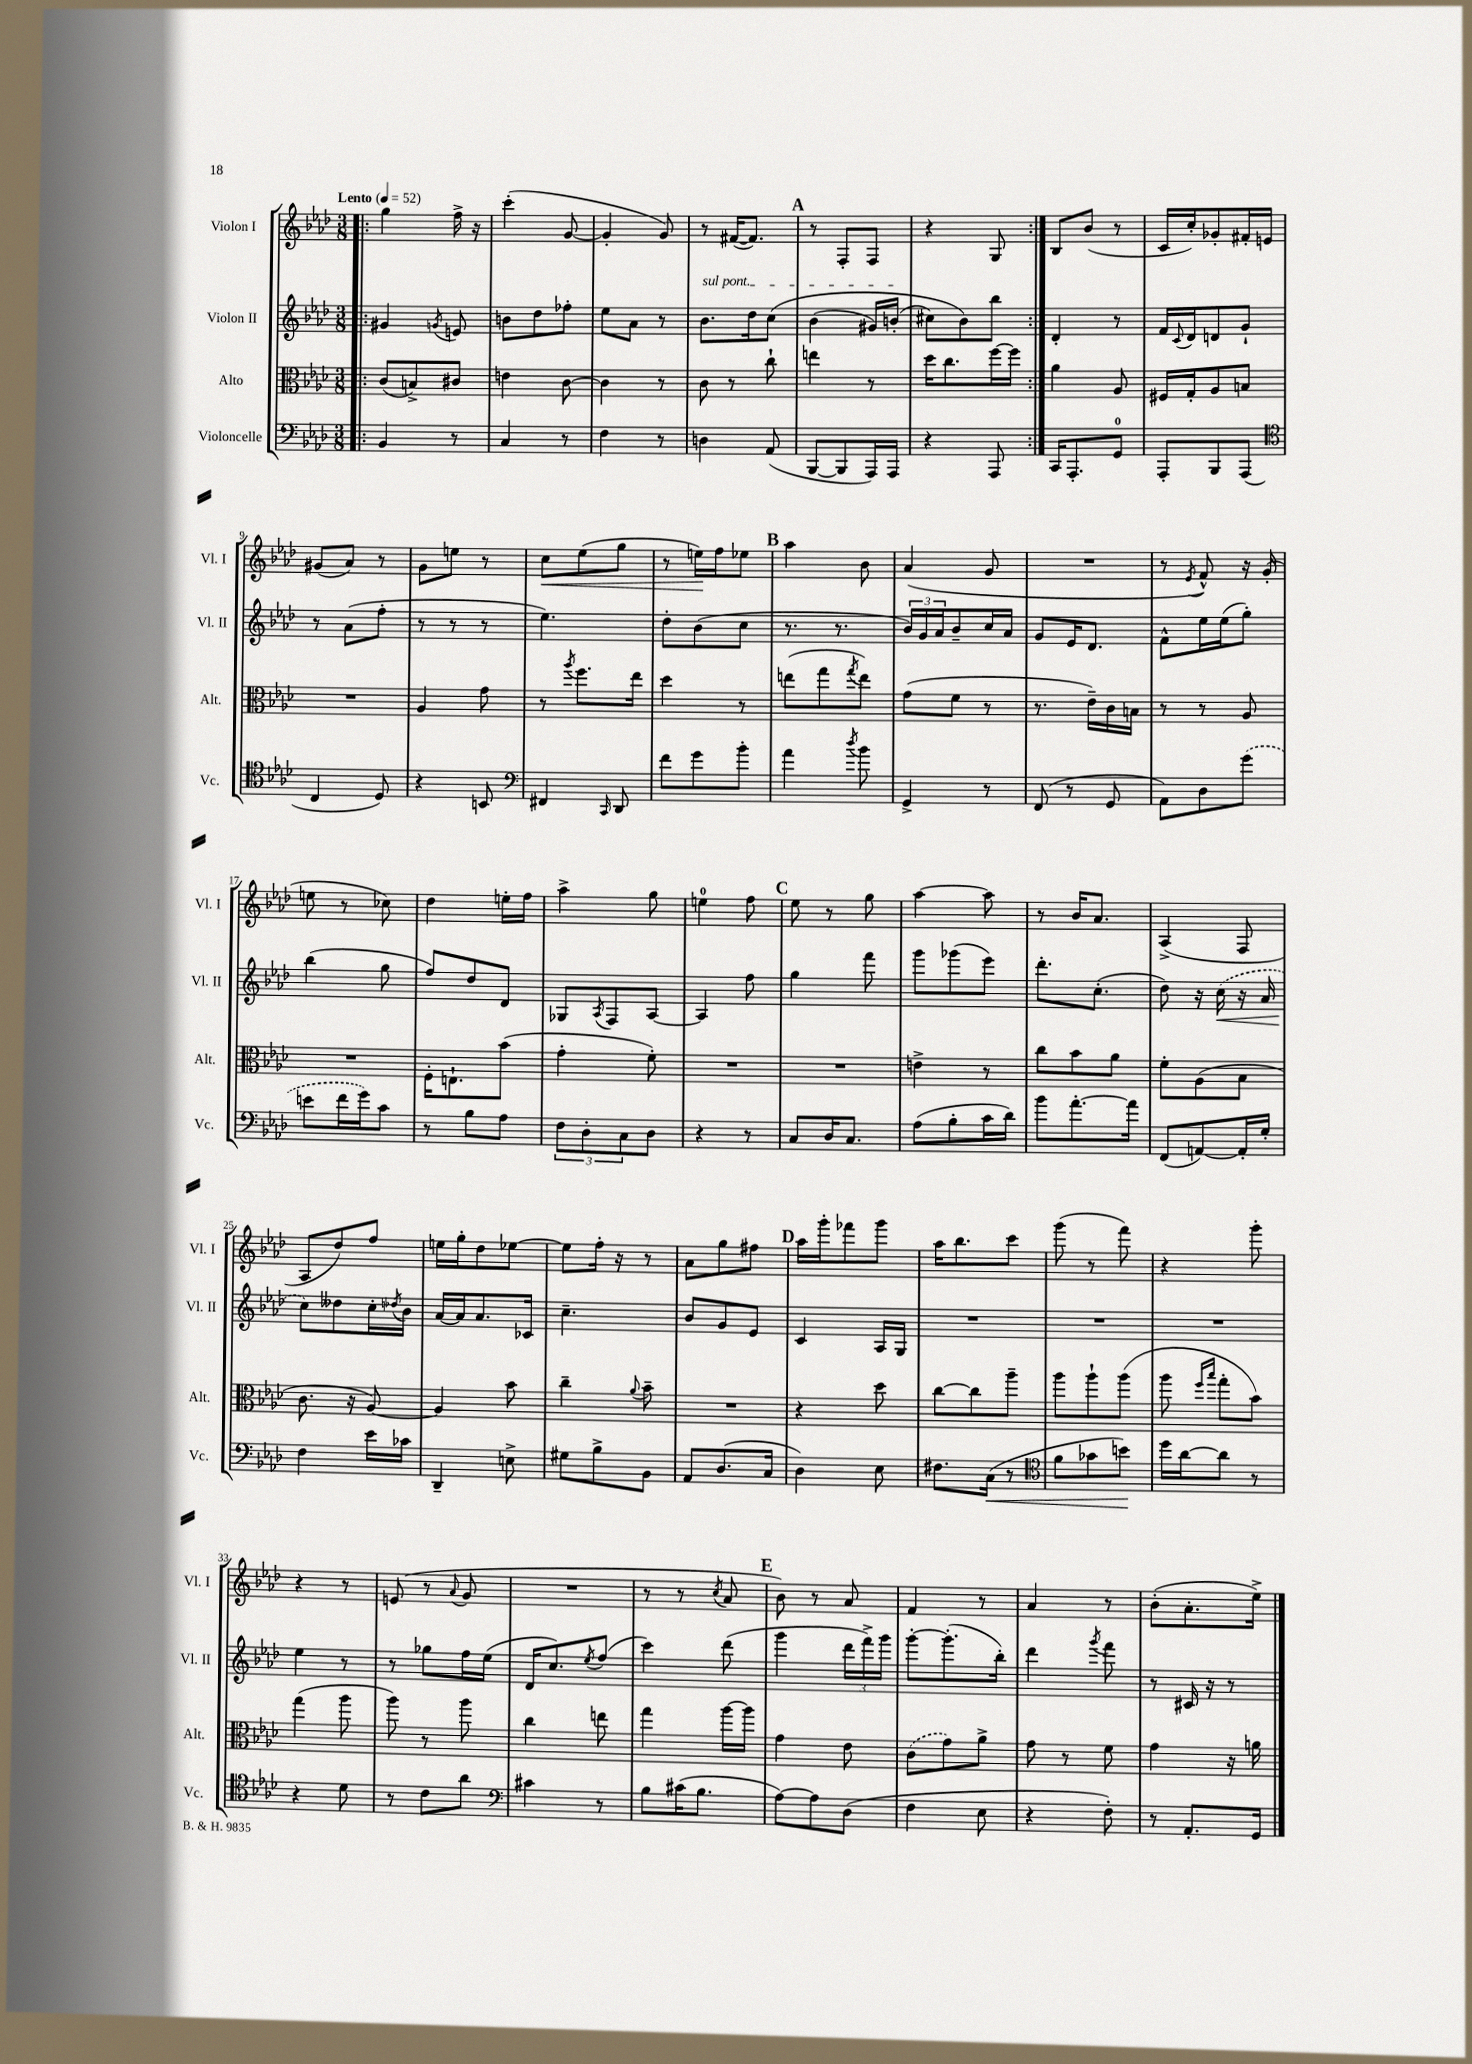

**kern	**kern	**kern	**kern
*staff4	*staff3	*staff2	*staff1
*clefF4	*clefC3	*clefG2	*clefG2
*k[b-e-a-d-]	*k[b-e-a-d-]	*k[b-e-a-d-]	*k[b-e-a-d-]
*M3/8	*M3/8	*M3/8	*M3/8
*MM52	*MM52	*MM52	*MM52
=!|:	=!|:	=!|:	=!|:
4BB-/	(8c/L	4g#/	4gg\
.	8B^/)	.	.
.	.	8qg/	.
8r	8c#/J	8e/	16ff^\
.	.	.	16r
=	=	=	=
4C/	4e\	8b\L	(4ccc'\
.	.	8dd-\	.
8r	[8c\	8ff-'\J	[8g/
=	=	=	=
4F\	4c\]	8ee-\L	4g'/]
.	.	8a-\J	.
8r	8r	8r	8g/)
=	=	=	=
4D\	8c\	8.b-\L	8r
.	8r	.	([16f#/LK
.	.	16dd-\k	8.f#/]J)
(8AA-/	8cc`\	&(8cc\J	.
=	=	=	=
[8BBB-/L	4ee\	(4b-\	8r
8BBB-/]	.	.	8F'/L
16AAA-/L)	8r	16g#/LL)	8F/J
16AAA-/JJ	.	(16b'/JJ	.
=	=	=	=
4r	16dd-\LK	8cc#\L)	4r
.	8.cc\	.	.
.	.	8b-\&)	.
8AAA-/	[16ff\L	8bb-\J	8G/
.	16ff\]JJ	.	.
=:|!	=:|!	=:|!	=:|!
16CC/LK	4a-\	4d-'/	8B-/L
8.AAA-'/	.	.	.
.	.	.	(8b-/J
8GG/J	8A-/	8r	8r
=	=	=	=
8AAA-'/L	16F#/LL	16f/LL	16c/LL
.	.	8qqc/	.
.	16G'/J	16d-/J	16cc'/J)
8BBB-/	8A-/	8d/	8g-'/
(8AAA-/J	8B/J	8g`/J	16f#'/L
.	.	.	16e/JJ
=	=	=	=
*clefC4	*	*	*
4C/	4.r	8r	(8g#/L
.	.	(8a-\L	8a-/J)
8D-/)	.	8ff'\J	8r
=	=	=	=
4r	4A-/	8r	8g\L
.	.	8r	8ee\J
8BB/	8g\	8r	8r
=	=	=	=
*clefF4	*	*	*
4FF#/	8r	4.ee-\)	8cc\L
.	8qaa-/	.	.
.	8.ff\L	.	(8ee-\
16qqCC/	.	.	.
8DD-/	.	.	8gg\J
.	16ee-\Jk	.	.
=	=	=	=
8f\L	4dd-\	8dd-'\L	8r
8g\	.	(8b-\	16ee\LL)
.	.	.	16ff\J
8b-'\J	8r	8cc\J	8ee-\J
=	=	=	=
4a-\	(8ee\L	8.r	4aa-\
.	8gg\	.	.
.	.	8.r	.
8qdd-/	8qgg/	.	.
8b-\	8ee\J)	.	8b-\
=	=	=	=
4GG^/	(8g\L	24b-/LL)	(4a-/
.	.	24g/	.
.	.	24a-/J	.
.	8f\J	8b-~/	.
8r	8r	16cc/L	8g/
.	.	16a-/JJ	.
=	=	=	=
(8FF/	8.r	8g/L	4.r
8r	.	16e-/K	.
.	16e-~\LL)	8.d-/J	.
8GG/	16c\	.	.
.	16B\JJ	.	.
=	=	=	=
8AA-\L)	8r	8f^^\L	8r
.	.	.	8qe-/
8D-\	8r	16ee-\L	8f^^/)
.	.	(16ee-\J	.
(8g\J	8A-/	8gg'\J)	16r
.	.	.	(16g'/
=	=	=	=
8e\L	4.r	(4bb-\	8ee\
16f\L	.	.	8r
16g\J)	.	.	.
8c\J	.	8gg\	8cc-\)
=	=	=	=
8r	16F'\LK	8ff/L)	4dd-\
.	8.E`\	.	.
8B-\L	.	8dd-/	.
8A-\J	(8b-\J	8d-/J	16ee'\LL
.	.	.	16ff\JJ
=	=	=	=
12F\L	4g'\	8G-/L	4aa-^\
12D-'\	.	.	.
.	.	8qA-/	.
.	.	8F/	.
12C\	.	.	.
8D-\J	8f'\)	[8A-/J	8gg\
=	=	=	=
4r	4.r	4A-/]	4ee\
8r	.	8ff\	8ff\
=	=	=	=
8C/L	4.r	4gg\	8ee-\
16D-/K	.	.	8r
8.C/J	.	.	.
.	.	8fff\	8gg\
=	=	=	=
(8A-\L	4e^\	8ggg\L	[4aa-\
8B-'\	.	(8ggg-\	.
16c\L	8r	8eee-\J)	8aa-\]
16d-\JJ)	.	.	.
=	=	=	=
8b-\L	8cc\L	8.ddd-'\L	8r
[8.a-'\	8b-\	.	16b-/LK
.	.	(8.cc'\J	8.a-/J
.	8a-\J	.	.
16a-\]Jk	.	.	.
=	=	=	=
(8FF/L	8f'\L	8dd-\)	(4A-^/
[8AA/)	(8A-\	16r	.
.	.	(16cc\	.
16AA'/]L	8B-\J	16r	8F/
16G'/JJ	.	16a-/	.
=	=	=	=
4F\	8.c\	8cc\L)	8A-/L
.	.	8dd--\	8dd-/)
.	16r	.	.
16e-\LL	[8A-/)	16cc'\L	8ff/J
.	.	8qdd-/	.
16c-\JJ	.	16b-\JJ	.
=	=	=	=
4DD-~/	4A-/]	[16a-/LL	16ee\LL
.	.	16a-/]J	16gg'\J
.	.	8.a-/	8dd-\
8E^\	8b-\	.	[8ee-\J
.	.	16c-/Jk	.
=	=	=	=
8G#\L	4cc~\	4.cc~\	8ee-\]L
8B-^\	.	.	16ff'\Jk
.	.	.	16r
.	8qqa-/	.	.
8BB-\J	8b-~\	.	8r
=	=	=	=
8AA-/L	4.r	8b-/L	8a-\L
(8.D-/	.	8g/	8gg\
.	.	8e-/J	8ff#\J
16C/Jk	.	.	.
=	=	=	=
4D-\)	4r	4c/	16aa-\LL
.	.	.	16ggg'\J
.	.	.	8fff-\
8E-\	8dd-\	16A-/LL	8ggg\J
.	.	16G/JJ	.
=	=	=	=
8.F#\L	[8cc\L	4.r	16aa-\LK
.	.	.	8.bb-\
.	8cc\]	.	.
(16C\Jk	.	.	.
8r	8aa-~\J	.	8ccc\J
=	=	=	=
*clefC4	*	*	*
8f\L	8aa-\L	4.r	(8ggg\
8g-\	8aa-`\	.	8r
8b\J)	(8aa-\J	.	8fff\)
=	=	=	=
16dd-\LL	8aa-\	4.r	4r
[16a-\J	.	.	.
.	16qqff/LL	.	.
.	16qqbb-/JJ	.	.
8a-\]J	8gg'\L	.	.
8r	8b-\J)	.	8ggg'\
=	=	=	=
4r	(4gg\	4ee-\	4r
8d-\	8aa-\	8r	8r
=	=	=	=
8r	8aa-\)	8r	(8e/
8c\L	8r	8gg-\L	8r
.	.	.	8qqa-/
8a-\J	8aa-\	16ff\L	8g/
.	.	(16ee-\JJ	.
=	=	=	=
*clefF4	*	*	*
4c#\	4cc\	16d-/LK	4.r
.	.	8.cc/)	.
.	.	8qee-/	.
8r	8ee\	(8ff/J	.
=	=	=	=
8B-\L	4gg\	4ccc\)	8r
(16c#\K	.	.	8r
8.B-\J	.	.	.
.	.	.	8qcc/
.	[16aa-\LL	(8ddd-\	8a-/
.	16aa-\]JJ	.	.
=	=	=	=
[8A-\L)	4g\	4ggg\	8b-\)
8A-\]	.	.	8r
(8D-\J	8e-\	24ddd-\LL	8a-/
.	.	24fff^\)	.
.	.	24ggg\JJ	.
=	=	=	=
4F\	(8c\L	[8ggg'\L	4f/
.	8g\)	(8.ggg'\]	.
8E-\	8a-^\J	.	8r
.	.	16bb-'\Jk)	.
=	=	=	=
4r	8g\	4ddd-\	4a-/
.	8r	.	.
.	.	8qggg/	.
8F'\)	8f\	8fff\	8r
=	=	=	=
8r	4g\	8r	(8b-'\L
8.AA-'/L	.	16c#/	8.a-'\
.	.	16r	.
.	16r	8r	.
16GG/Jk	16a\	.	16ee-^\Jk)
==	==	==	==
*-	*-	*-	*-
